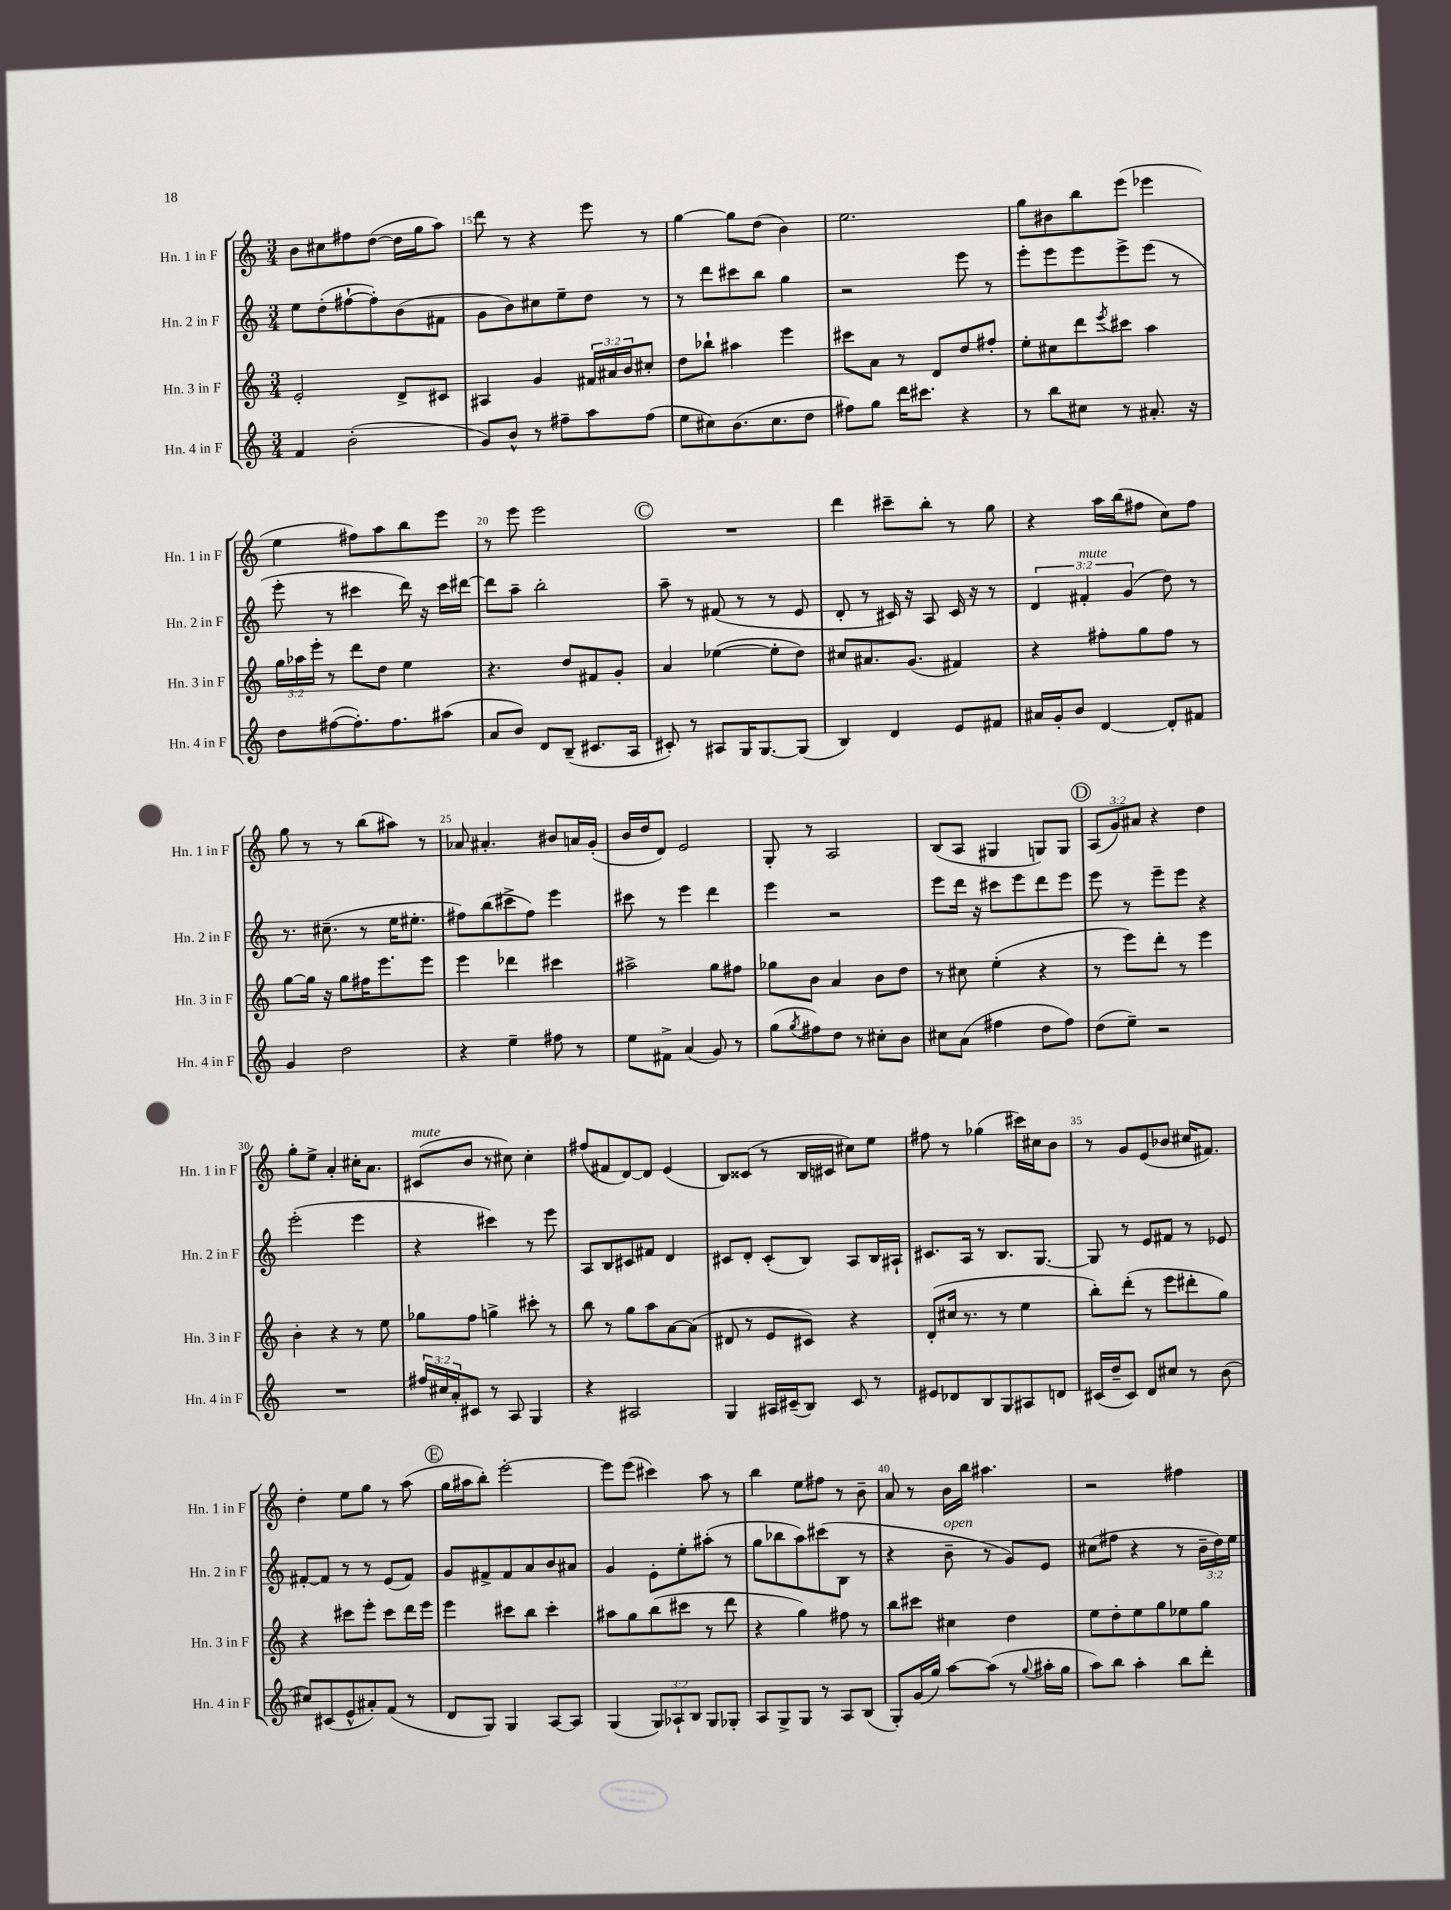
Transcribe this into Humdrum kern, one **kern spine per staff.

**kern	**kern	**kern	**kern
*staff4	*staff3	*staff2	*staff1
*clefG2	*clefG2	*clefG2	*clefG2
*k[]	*k[]	*k[]	*k[]
*M3/4	*M3/4	*M3/4	*M3/4
4f/	2e'/	8ee\L	8b\L
.	.	(8dd'\	8cc#\
(2b'\	.	[8ff#`\	8ff#\
.	.	8ff#'\])	([8dd\J
.	8d^/L	(8b\	16dd\]LL
.	.	.	16gg\J
.	8c#/J	8f#\J	8aa\J)
=	=	=	=
8g/L)	4A#/	8g\L	8ddd\
8b^^/J	.	8b\)	8r
8r	4g/	8cc#\	4r
8ff#~\L	.	8ee~\	.
8aa\	24f#/LL	8dd\J	8eee\
.	24a#/	.	.
.	24b/J	.	.
(8ff#\J	8cc#'/J	8r	8r
=	=	=	=
8ee\L	8dd\L	8r	[4gg\
8cc#\)	8bb-`\J	8ddd\L	.
(8.b\	4aa#\	8ccc#\	8gg\]L
.	.	8bb\J	(8dd\J
8.cc#\	.	.	.
.	4eee\	4gg\	4b\)
8dd\J	.	.	.
=	=	=	=
8ff#\L)	8ccc#\L	2r	2.ee\
8gg\J	8a\J	.	.
16ddd\LK	8r	.	.
8.ccc#\J	.	.	.
.	8d/L	.	.
4r	8dd/	8eee\	.
.	8ff#'/J	8r	.
=	=	=	=
8r	8ee'\L	8eee'\L	8gg\L
8bb\L	8cc#\	8eee\	8b#\
8cc#\J	8ddd\	8eee\	8bb\
.	8qeee/	.	.
8r	8ccc#\J	8eee^\	(8eee\J
8.a#'/	4aa\	(8eee\J	4eee-\
.	.	8r	.
16r	.	.	.
=	=	=	=
8dd\L	24gg\LL	8eee'\	4ee\
.	24aa-\	.	.
.	24eee'\JJ	.	.
([8ff#\	8r	8r	.
8.ff#'\])	8ddd\L	4ccc#\	8ff#\L)
.	8dd\J	.	8aa\
8.ff#\	.	.	.
.	4ee\	16ddd\)	8bb\
.	.	16r	.
(8aa#\J	.	16ccc#\LL	8eee\J
.	.	[16ddd#\JJ	.
=	=	=	=
8a/L	4.r	8ddd#\]L	8r
8b/J)	.	8aa~\J	8eee\
8d/L	.	2bb'\	2eee\
(8B~/J	8dd/L	.	.
8.c#/L	8f#/	.	.
.	8g'/J	.	.
16A/Jk	.	.	.
=	=	=	=
8c#'/)	4a/	8aa~\	2.r
8r	.	8r	.
8A#/L	([4ee-\	(8f#/	.
16G/K	.	8r	.
[8.G/	.	.	.
.	8ee-'\]L	8r	.
(8G/]J	8dd\J)	8e/	.
=	=	=	=
4B/)	8cc#/L	8d'/	4ddd\
.	8.a#/	8r	.
4d/	.	16c#/)	8ccc#~\L
.	(8.g/J	16r	.
.	.	8A/	8bb'\J
8e/L	4f#/)	16c#/	8r
.	.	16r	.
8f#/J	.	8r	8gg\
=	=	=	=
16a#/LL	4r	6d/	4r
16g'/J	.	.	.
8b/J	.	.	.
.	.	6f#'/	.
[4d/	8ff#'\L	.	16aa\LL
.	.	.	(16bb\J
.	.	(6g/	.
.	8gg\	.	8ff#\J
8d'/]L	8ff#\J	8dd\)	8cc\L)
8f#/J	8r	8r	8ff#\J
=	=	=	=
4g/	[8gg\L	8.r	8gg\
.	16gg\]Jk	.	8r
.	16r	(8.cc#~\	.
2dd\	8gg\L	.	8r
.	16ff#\K	8r	(8bb\L
.	8.eee\	.	.
.	.	16ee\LK	8aa#\J)
.	.	8.ee#'\J	.
.	8eee\J	.	8r
=	=	=	=
4r	4eee\	8ff#\L)	8a-/
.	.	(8bb\	4.a#'/
4ee~\	4ddd-\	8ccc#^\	.
.	.	8ff#\J)	.
8ff#\	4ccc#\	4eee\	8b#/L
8r	.	.	16a/L
.	.	.	(16g'/JJ
=	=	=	=
8ee\L	2aa#^\	8ccc#\	16b/LL
.	.	.	16dd/J
8f#^\J	.	8r	8d/J)
(4a/	.	4eee\	2e/
8g/)	8gg\L	4ddd\	.
8r	8ff#\J	.	.
=	=	=	=
(8gg\L	8gg-\L	4eee\	8G'/
8qgg/	.	.	.
8ff#\)	8b\J	.	8r
8dd\J	4a/	2r	2A/
8r	.	.	.
8cc#'\L	8b\L	.	.
8b\J	8dd\J	.	.
=	=	=	=
8cc#\L	8r	8eee\L	(8B/L
(8a\J	8cc#\	16ddd\Jk	8A/J
.	.	16r	.
4ff#\	(4ee'\	8ccc#\L	4G#/
.	.	8eee\	.
8dd\L	4r	8ddd\	8G/L)
8ff#\J)	.	8eee\J	8G/J
=	=	=	=
(8dd\L	8r	8eee\	(12A/L
.	.	.	12g/)
8ee~\J)	8eee\L)	8r	.
.	.	.	12a#/J
2r	8ddd'\J	8eee~\L	4r
.	8r	8eee\J	.
.	4eee\	4r	4dd\
=	=	=	=
2.r	4b'\	(2eee'\	8gg'\L
.	.	.	8ee^\J
.	4r	.	4a'/
.	8r	4eee\	16cc#'\LK
.	.	.	8.a\J
.	8ee\	.	.
=	=	=	=
24ff#/LL	8gg-\L	4r	(8c#/L
24cc#/	.	.	.
24a'/J	.	.	.
8c#/J	8ff\J	.	8b/J
8r	4gg^\	4ccc#\)	8r
8A/	.	.	8cc#\)
4G/	8ccc#'\	8r	4cc#'\
.	8r	8eee\	.
=	=	=	=
4r	8bb\	8A/L	(8ff#/L
.	8r	8B/	8f#/
2A#/	8gg\L	8c#/	[8d/)
.	8aa\	8f#/J	8d/]J
.	[8a\	4d/	(4e/
.	(8a\]J	.	.
=	=	=	=
4G/	8d#/	8c#/L	8B/L)
.	8r	8d'/J	(8c##/J
16A#/LL	8e/L	(8c#'/L	8r
(16c#~/J	.	.	.
8B/J)	8c#/J)	8B/J)	16B/LL
.	.	.	16c#/JJ
8c#/	4r	8A/L	8cc#\L)
8r	.	16B/L	8ee\J
.	.	16A#`/JJ	.
=	=	=	=
8e#/L	(8d'/L	8.c#/L	8ff#\
8d-/	16cc#/Jk	.	8r
.	8.r	16A/Jk	.
8B/	.	8r	(4gg-\
8G/	8r	8.B/L	.
8A#/	4ee\	.	16ccc#\LL)
.	.	[8.G/J	16cc#\J
8d/J	.	.	8b\J
=	=	=	=
(16c#/LL	8bb'\L)	8G/]	8r
16dd~/J	.	.	.
8c#/J)	(8ddd'\J	8r	8g/L
8d/L	8r	8e/L	(8e/
8cc#/J	8eee\L	8f#/J	8b-/J
8r	8ddd#'\	8r	16cc#/LK
.	.	.	8.f#/J)
(8b\	8gg\J)	8e-/	.
=	=	=	=
8cc#/L)	4r	[8f#'/L	4dd'\
(8c#/	.	8f#/]J	.
8e^^/	8ccc#\L	8r	8ee\L
8a#'/)	8eee'\J	8r	8gg\J
(8f/J	8ccc#\L	(8e/L	8r
8r	16ddd\L	8f#/J)	(8aa\
.	16eee\JJ	.	.
=	=	=	=
8d/L	4eee\	8g/L	16gg\LL
.	.	.	16aa#\J
8G/J)	.	8f#^/	8bb'\J)
4G/	8ccc#\L	8f#/	[2eee'\
.	8bb\J	8a/	.
[8A/L	4ccc#'\	8b/	.
8A/]J	.	8a#/J	.
=	=	=	=
(4G/	8aa#\L	4g/	8eee\]L
.	8gg\	.	(8eee\J
12G/L)	(8bb\	8e'\L	4ccc#\)
12A-`/	.	.	.
.	8ccc#\J	8ee'\	.
12B/J	.	.	.
8G/L	8r	(8aa#'\J	8aa\
8G-'/J	8ddd\	8r	8r
=	=	=	=
8A/L	4r	8gg\L	4bb\
8G^/	.	8bb-\	.
8G/J	4gg\)	8aa\)	8ee\L
8r	.	(8ccc#\	8ff#\J
8A/L	8ff#\	8B\J	8r
(8B/J	8r	8r	8b~\
=	=	=	=
8G'/L)	8bb\L	4r	8a/
(16g/L	8ccc#\J	.	8r
16gg/JJ)	.	.	.
[8aa\L	4cc#\	8b~\	16b\LL
.	.	.	16bb\JJ
(8aa\]J	.	8r	4.aa#\
8r	4dd\	8g/L)	.
8qqgg/	.	.	.
16aa#'\LL	.	8e/J	.
16gg\JJ	.	.	.
=	=	=	=
8aa\L)	8ee\L	(8cc#\L	2r
8bb\J	8dd'\	8ff#\J	.
4aa'\	8ee\	4r	.
.	8gg\	.	.
8bb\L	8ee-\	8r	4ff#\
8ddd'\J	8gg\J	24b~\LL	.
.	.	24dd\)	.
.	.	24ee\JJ	.
==	==	==	==
*-	*-	*-	*-
